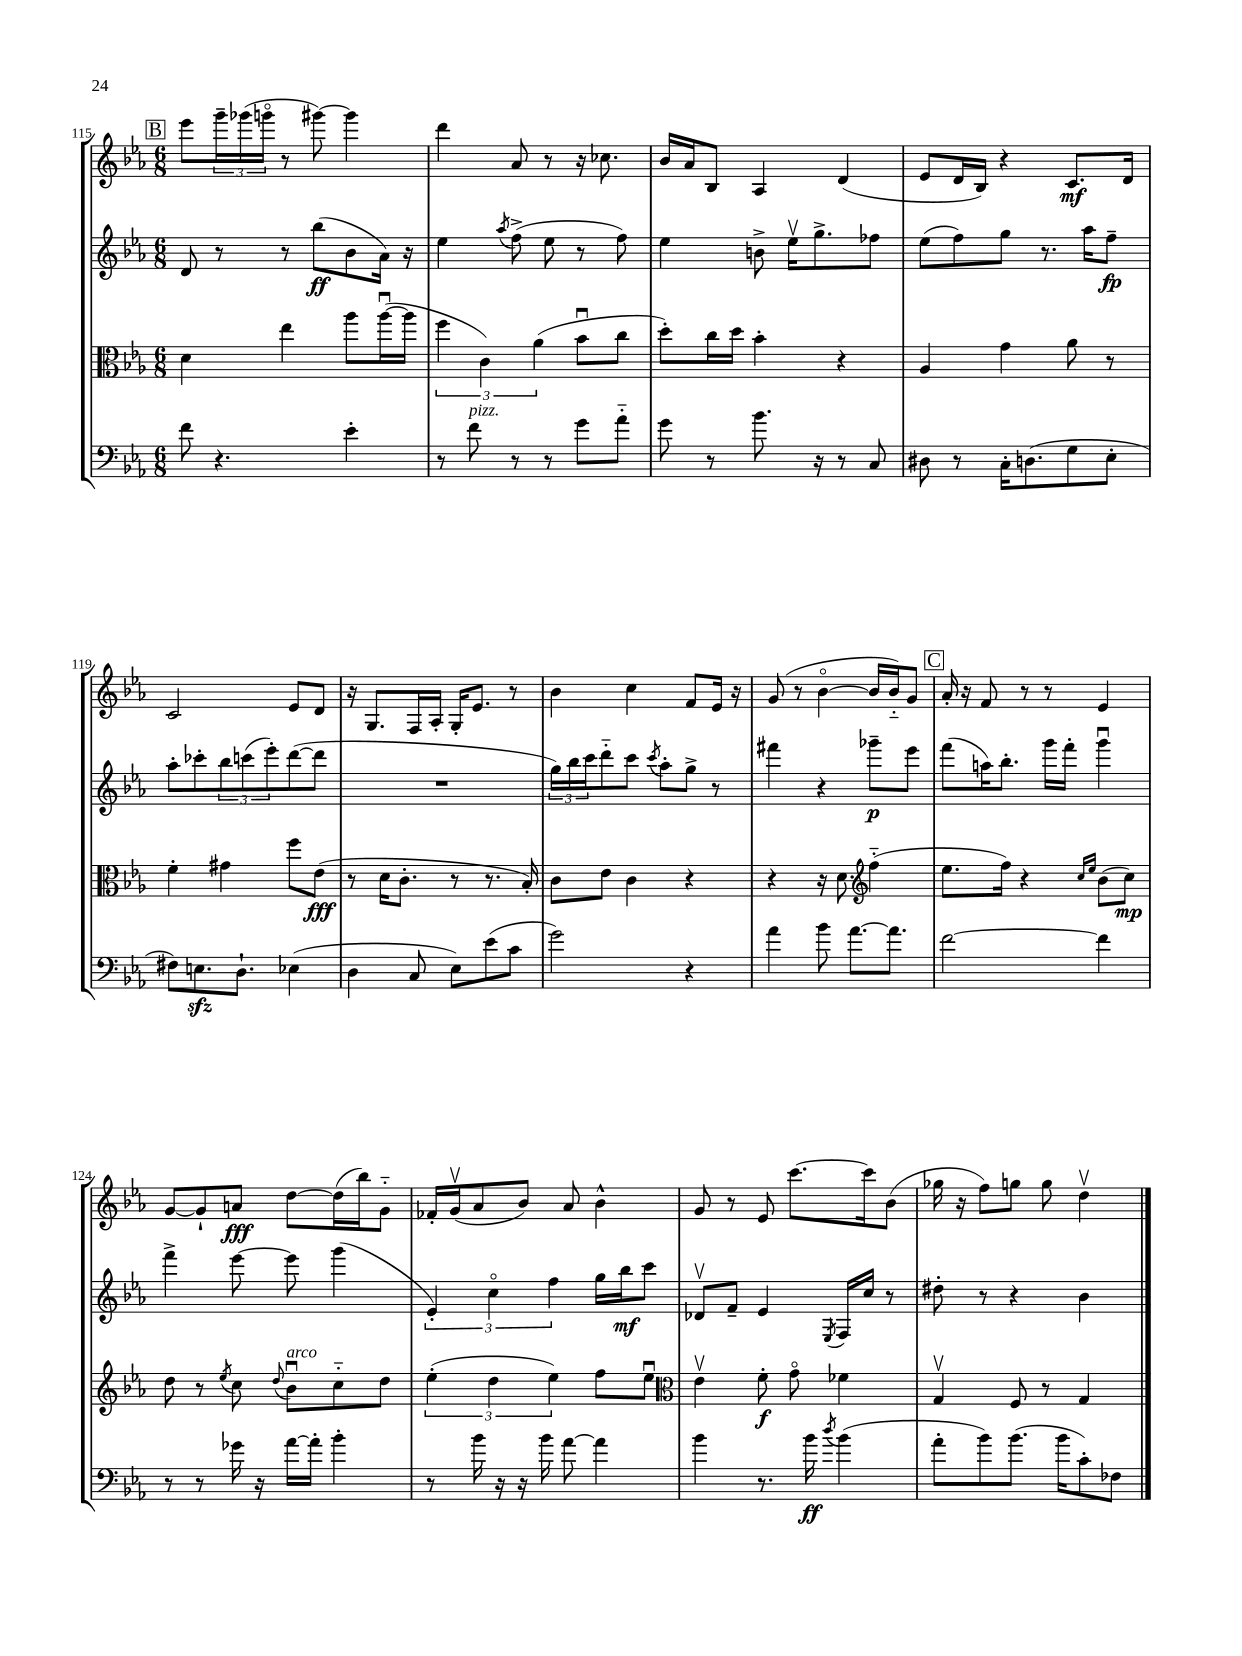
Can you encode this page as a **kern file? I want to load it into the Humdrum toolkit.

**kern	**kern	**kern	**kern
*staff4	*staff3	*staff2	*staff1
*clefF4	*clefC3	*clefG2	*clefG2
*k[b-e-a-]	*k[b-e-a-]	*k[b-e-a-]	*k[b-e-a-]
*M6/8	*M6/8	*M6/8	*M6/8
8f\	4d\	8d/	8eee-\L
4.r	.	8r	24ggg~\L
.	.	.	(24ggg-\
.	.	.	24gggo\JJ
.	4ee-\	8r	8r
.	.	(8bb-\L	[8ggg#\)
4e-'\	8aa-\L	8b-\	4ggg#\]
.	([16aa-u\L	16a-\Jk)	.
.	16aa-\]JJ	16r	.
=	=	=	=
8r	6ff\	4ee-\	4ddd\
8f\	.	.	.
.	6c\)	.	.
.	.	8qaa-/	.
8r	.	(8ff^\	8a-/
.	(6a-\	.	.
8r	.	8ee-\	8r
8g\L	8b-u\L	8r	16r
.	.	.	8.cc-\
8a-'~\J	8cc\J	8ff\)	.
=	=	=	=
8g\	8dd'\L)	4ee-\	16b-/LL
.	.	.	16a-/J
8r	16cc\L	.	8B-/J
.	16dd\JJ	.	.
8.b-\	4b-'\	8b^\	4A-/
.	.	16ee-v\LK	.
16r	.	8.gg^\	.
8r	4r	.	(4d/
8C/	.	8ff-\J	.
=	=	=	=
8D#\	4A-/	(8ee-\L	8e-/L
8r	.	8ff\)	16d/L
.	.	.	16B-/JJ)
16C'\LK	4g\	8gg\J	4r
(8.D\	.	.	.
.	.	8.r	.
8G\	8a-\	.	8.c/L
.	.	16aa-\LK	.
8E-'\J	8r	8ff~\J	.
.	.	.	16d/Jk
=	=	=	=
8F#\L)	4f'\	8aa-'\L	2c/
8.E\	.	8ccc-'\	.
.	4g#\	12bb-\	.
8.D`\J	.	.	.
.	.	(12ccc\	.
.	.	12eee-'\)	.
(4E-\	8ff\L	([8ddd\	8e-/L
.	(8e-\J	8ddd\]J	8d/J
=	=	=	=
4D\	8r	2.r	16r
.	.	.	8.G/L
.	16d\LK	.	.
.	8.c'\J	.	.
8C/	.	.	16F/L
.	.	.	16A-'/JJ
8E-\L)	8r	.	16G'/LK
.	.	.	8.e-/J
(8e-\	8.r	.	.
8c\J	.	.	8r
.	16B-'/)	.	.
=	=	=	=
2g\)	8c\L	24gg\LL)	4b-\
.	.	24bb-\	.
.	.	24ccc\J	.
.	8e-\J	8ddd'~\	.
.	4c\	8ccc\J	4cc\
.	.	8qccc/	.
.	.	8aa-'\L	.
4r	4r	8gg^\J	8f/L
.	.	8r	16e-/Jk
.	.	.	16r
=	=	=	=
4a-\	4r	4fff#\	(8g/
.	.	.	8r
8b-\	16r	4r	[4b-o\
.	8.d\	.	.
[8.a-\L	.	.	.
*	*clefG2	*	*
.	(4ff'~\	8ggg-~\L	16b-/]LL
8.a-\]J	.	.	16b-'~/J)
.	.	8eee-\J	8g/J
=	=	=	=
[2f\	8.ee-\L	(8fff\L	16a-'/
.	.	.	16r
.	.	16aa\K)	8f/
.	16ff\Jk)	8.bb-'\J	.
.	4r	.	8r
.	.	16ggg\LL	8r
.	.	16fff'\JJ	.
.	16qqcc/LL	.	.
.	16qqee-/JJ	.	.
4f\]	(8b-\L	4gggu\	4e-/
.	8cc\J)	.	.
=	=	=	=
8r	8dd\	4fff^\	[8g/L
8r	8r	.	8g`/]
.	8qee-/	.	.
16g-\	8cc\	[8eee-\	8a/J
16r	.	.	.
.	8qqdd/	.	.
[16a-\LL	8b-u\L	8eee-\]	[8dd\L
16a-'\]JJ	.	.	.
4b-'\	8cc'~\	(4ggg\	(16dd\]L
.	.	.	16bb-\J)
.	8dd\J	.	8g'~\J
=	=	=	=
8r	(6ee-'\	6e-'/)	16f-'/LL
.	.	.	(16gv/J
16b-\	.	.	8a-/
.	6dd\	6cco\	.
16r	.	.	.
16r	.	.	8b-/J)
16b-\	.	.	.
.	6ee-\)	6ff\	.
[8a-\	.	.	8a-/
4a-\]	8ff\L	16gg\LL	4b-^^\
.	.	16bb-\J	.
.	8ee-u\J	8ccc\J	.
=	=	=	=
*	*clefC3	*	*
4b-\	4e-v\	8d-v/L	8g/
.	.	8f~/J	8r
8.r	8f'\	4e-/	8e-/
.	8go\	.	[8.ccc\L
16b-\	.	.	.
8qdd/	.	8qE-/	.
(4b-\	4f-\	16F/LL	.
.	.	16cc/JJ	16ccc\]k
.	.	8r	(8b-\J
=	=	=	=
8a-'\L	4Gv/	8dd#'\	16gg-\
.	.	.	16r
8b-\)	.	8r	8ff\L)
(8.b-\J	8F/	4r	8gg\J
.	8r	.	8gg\
16b-\LK	.	.	.
8c'\)	4G/	4b-\	4ddv\
8F-\J	.	.	.
==	==	==	==
*-	*-	*-	*-
